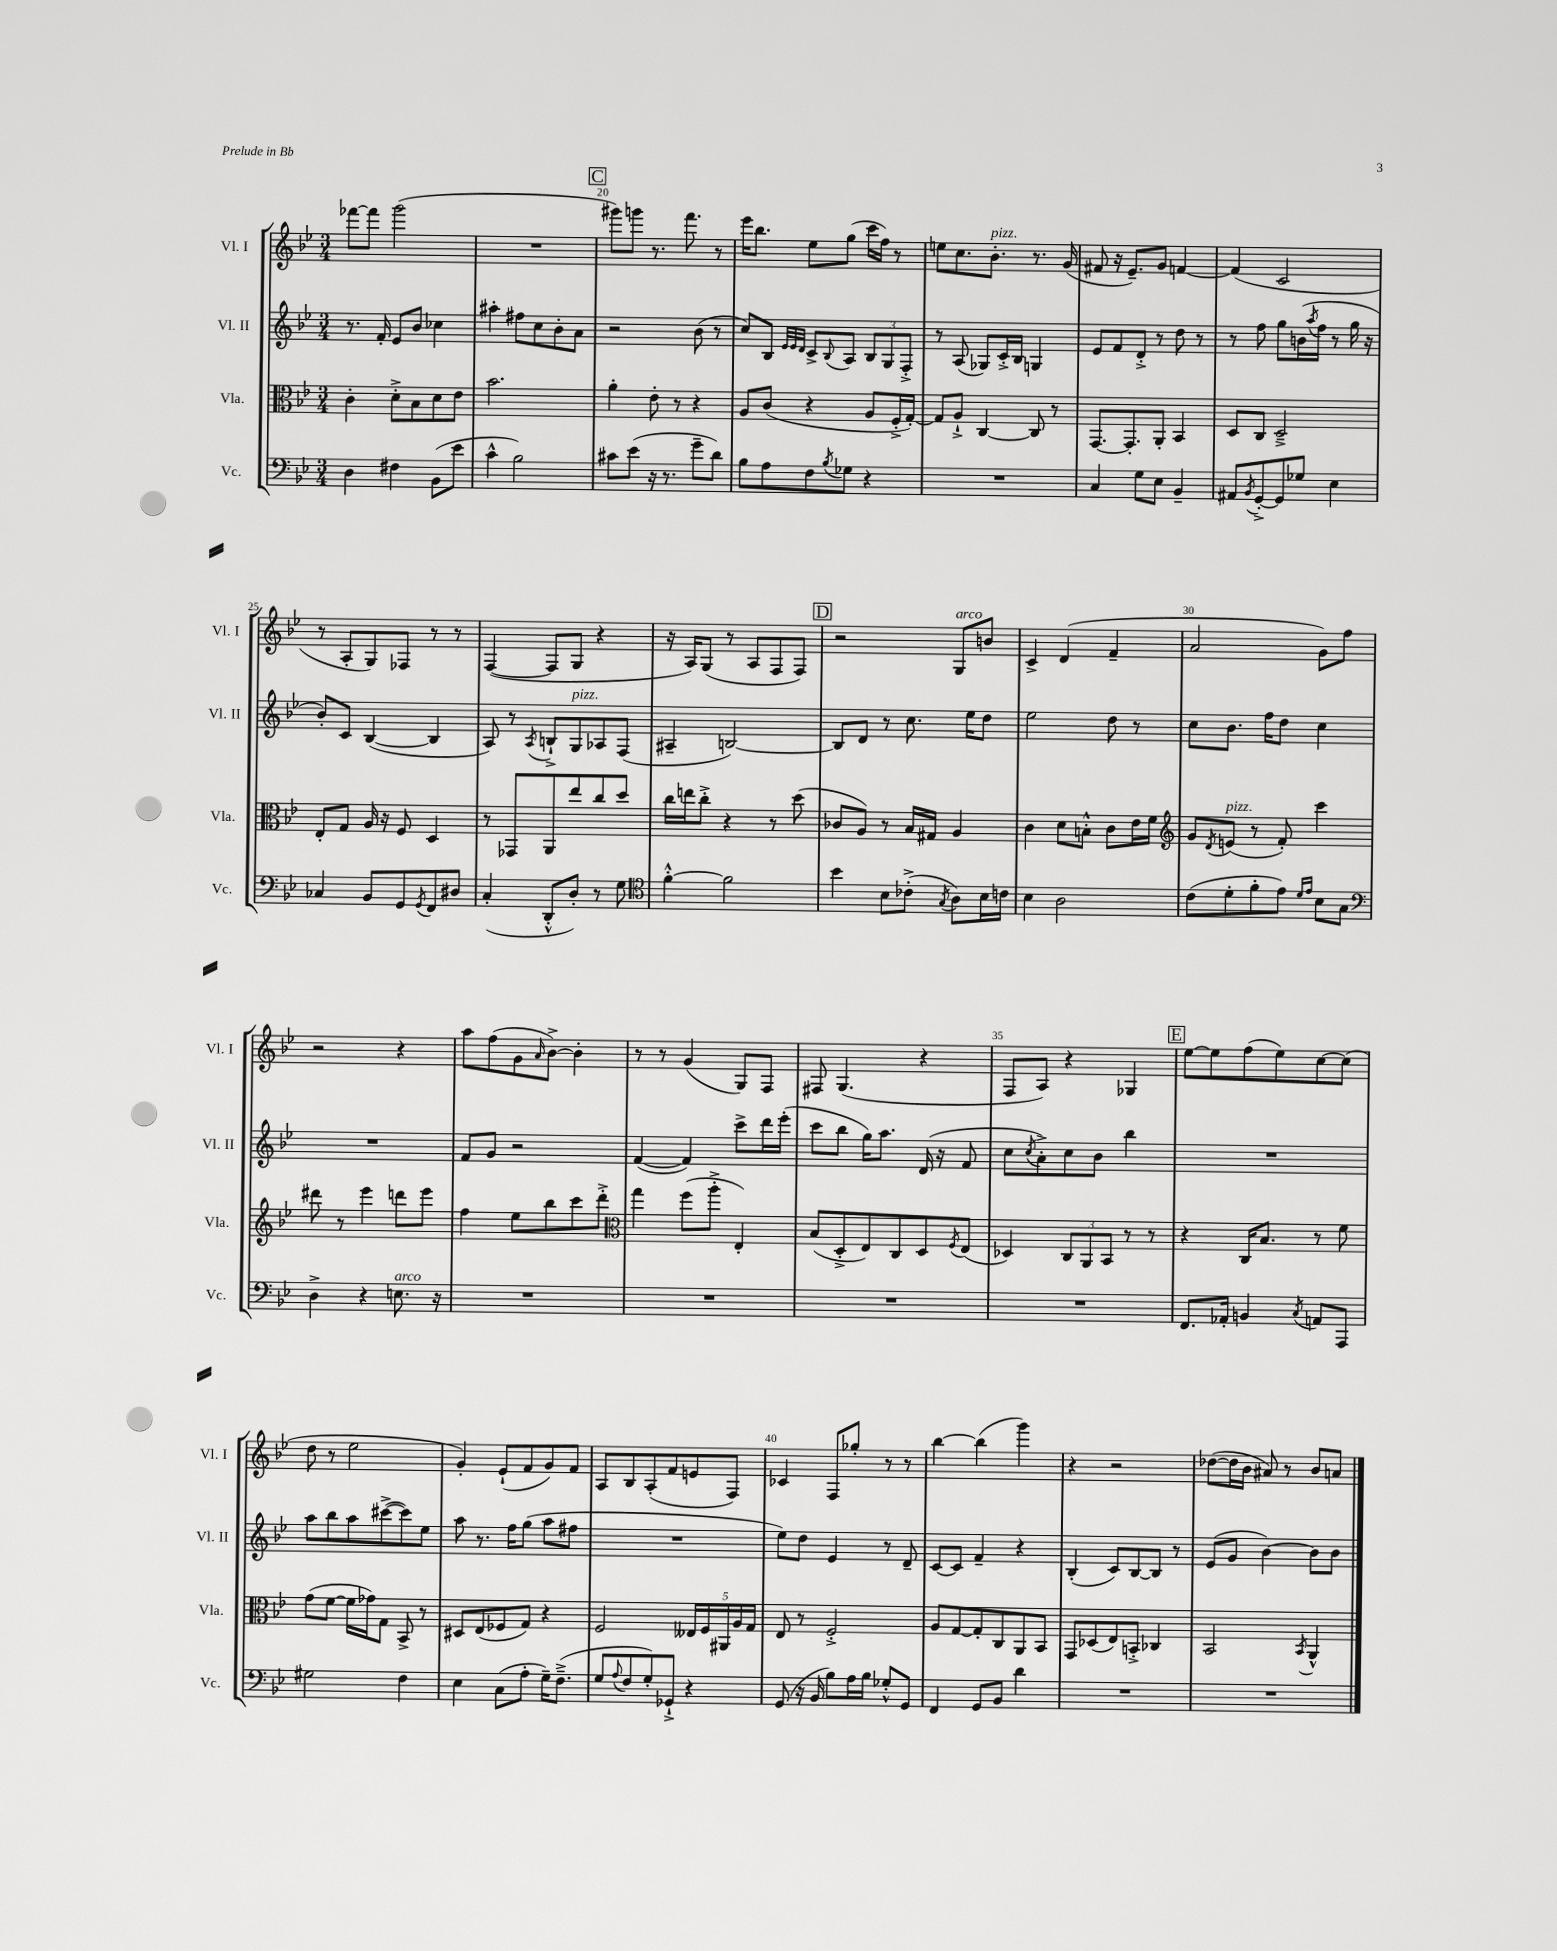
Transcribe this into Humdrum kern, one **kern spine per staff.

**kern	**kern	**kern	**kern
*part4	*part3	*part2	*part1
*staff4	*staff3	*staff2	*staff1
*I"Vc.	*I"Vla.	*I"Vl. II	*I"Vl. I
*I'Vc.	*I'Vla.	*I'Vl. II	*I'Vl. I
*clefF4	*clefC3	*clefG2	*clefG2
*k[b-e-]	*k[b-e-]	*k[b-e-]	*k[b-e-]
*M3/4	*M3/4	*M3/4	*M3/4
=18	=18	=18	=18
4D\	4c'\	8.r	[8fff-X\L
.	.	.	8fff-\J]
.	.	16f'/	.
4F#X\	8d'^\L	8e-/L	(2ggg\
.	8B-\	8b-/J	.
(8BB-\L	8d\	4cc-X\	.
8e-\J	8e-\J	.	.
=19	=19	=19	=19
4c^^\	2.b-\	4aa#X'\	2.r
2B-\)	.	8ff#X\L	.
.	.	8cc\	.
.	.	8b-'\	.
.	.	8a\J	.
!!LO:REH:place=s1:t=C
=20	=20	=20	=20
8c#X\L	4a'\	2r	8ggg#X\L)
(8e-\J	.	.	8gggn\J
16r	8e-'\	.	8.r
8.r	.	.	.
.	8r	.	.
.	.	.	8.fff\
8g~\L	4r	(8b-\	.
8d\J)	.	8r	8r
=21	=21	=21	=21
8B-\L	8A/L	8cc/L)	16eee-\KL
.	.	.	8.bb-\J
8A\	(8c/J	8B-/J	.
.	.	32qqe-/LLL	.
.	.	32qqe-/	.
.	.	32qqd/JJJ	.
8F\	4r	8c^/L	8ee-\L
8qB-/	.	8qqB-/	.
8G-X\J	.	8A/J	(8gg\J
4r	8A/L	12B-/L	16ccc\LL
.	.	.	16ff\JJ)
.	.	12G/	.
.	16F'^/L	.	8r
.	.	12F'^/J	.
.	[16G'/JJ)	.	.
=22	=22	=22	=22
2.r	8G/L]	8r	8een\L
.	8A`^/J	(8A/	8.cc\
.	[4C/	8G-X/L)	.
!	!	!	!LO:TX:a:i:t=pizz.
.	.	.	8.b-'\J
.	.	16c'^/L	.
.	.	16B-/JJ	.
.	8C/]	4Gn/	8.r
.	8r	.	.
.	.	.	(16g/
=23	=23	=23	=23
4C/	[8.GG/L	8e-/L	8f#X/
.	.	8f/	16r
.	8.GG'/]	.	8.e-~/L)
8G\L	.	8d'^/J	.
8E-\J	8AA'/J	8r	8g/J
4BB-~/	4BB-/	8dd\	[4fn/
.	.	8r	.
=24	=24	=24	=24
8AA#X/L	8D/L	8r	(4f/]
8qBB-/	.	.	.
[8GG'^/	8C/J	8ff\	.
8GG/]	2D~^/	8gg\L	2c/
8G-X/J	.	(16bn\L	.
.	.	8qaa/	.
.	.	16ff\JJ	.
4E-\	.	8r	.
.	.	16gg\	.
.	.	16r	.
!!LO:LB:g=z
=25	=25	=25	=25
4C-X/	8E-'/L	8b-'/L)	8r
.	8G/J	8c/J	8A'/L
8BB-/L	16A/	([4B-/	8G/)
.	16r	.	.
8GG/	8F/	.	8F-X/J
8qGG/	.	.	.
8FF/	4D/	4B-/]	8r
8D#X/J	.	.	8r
=26	=26	=26	=26
(4C'/	8r	8A/)	([4F/
.	8GG-X/L	8r	.
.	.	8qA/	.
8DD'^^/L	8AA/	8Bn`^/L	8F/L]
!	!	!LO:TX:a:i:t=pizz.	!
8D'/J)	8ee-/	8G/	8G/J
8r	8cc/	8A-X/	4r
8G\	8dd/J	(8F/J	.
=27	=27	=27	=27
*clefC4	*	*	*
[4f'^^\	16cc\LL	4A#X~/	16r
.	16een\J	.	16A/KL)
.	8cc'^\J	.	(8G/J
2f\]	4r	[2Bn/)	8r
.	.	.	8A/L
.	8r	.	8F/
.	(8dd\	.	8F/J)
!!LO:REH:place=s1:t=D
=28	=28	=28	=28
4b-\	8c-X/L	8B/L]	2r
.	8A/J)	8d/J	.
8B-\L	8r	8r	.
(8c-X'^\J	16B-/LL	8.cc\	.
.	16G#X/JJ	.	.
8qG/	.	.	.
!	!	!	!LO:TX:a:i:t=arco
8A\L)	4A/	.	8G/L
.	.	16ee-\KL	.
16B-\L	.	8dd\J	8bn/J
16cn\JJ	.	.	.
=29	=29	=29	=29
4B-\	4c\	2ee-\	4c^/
2A\	8d\L	.	(4d/
.	8Bn'^^\J	.	.
.	8c\L	8dd\	4f~/
.	16e-\L	8r	.
.	16f\JJ	.	.
=30	=30	=30	=30
*	*clefG2	*	*
(8c\L	8g/L	8cc\L	2a/
.	8qd/	.	.
!	!LO:TX:a:i:t=pizz.	!	!
8d'\	(8en/J	8.b-\J	.
8f'\	8r	.	.
.	.	16ff\KL	.
8e-\J)	8f'/)	8dd\J	.
16qqd/LL	.	.	.
16qqe-/JJ	.	.	.
8B-\L	4ccc\	4cc\	8g\L)
8G\J	.	.	8ff\J
!!LO:LB:g=z
=31	=31	=31	=31
*clefF4	*	*	*
4D^\	8ddd#X\	2.r	2r
.	8r	.	.
4r	4eee-\	.	.
!LO:TX:a:i:t=arco	!	!	!
8.En\	8dddn\L	.	4r
.	8eee-\J	.	.
16r	.	.	.
=32	=32	=32	=32
2.r	4ff\	8f/L	8aa\L
.	.	8g/J	(8ff\
.	8ee-\L	2r	8g\
.	.	.	16qqa/
.	8bb-\	.	[8b-^\J)
.	8ccc\	.	4b-'\]
.	8ddd'^\J	.	.
=33	=33	=33	=33
*	*clefC3	*	*
2.r	4gg\	([4f/	8r
.	.	.	8r
.	(8ff\L	4f/])	(4g/
.	8aa'^\J	.	.
.	4E-'/)	8ccc^\L	8G/L)
.	.	16ddd\L	8F/J
.	.	(16eee-'\JJ	.
=34	=34	=34	=34
2.r	(8B-/L	8ccc\L	8F#X/
.	8D'^/	8bb-\J	(4.G/
.	8E-/)	16gg\KL)	.
.	.	8.aa\J	.
.	8C/	.	.
.	8D/	(16d/	4r
.	.	16r	.
.	8qF/	.	.
.	(8E-/J	8f/	.
=35	=35	=35	=35
2.r	4D-X/)	8cc\L	8F/L
.	.	8qcc/	.
.	.	8a'^\)	8A/J)
.	12C/L	8cc\	4r
.	12AA/	.	.
.	.	8b-\J	.
.	12BB-/J	.	.
.	8r	4bb-\	4G-X/
.	8r	.	.
!!LO:REH:place=s1:t=E
=36	=36	=36	=36
8.FF/L	4r	2.r	[8ee-\L
.	.	.	8ee-\]
16AA-X'/Jk	.	.	.
4BBn/	16C/KL	.	(8ff\
.	8.B-/J	.	.
.	.	.	8ee-\)
8qC/	.	.	.
8AAn/L	8r	.	[8cc\
8AAA/J	8f\	.	(8cc\J]
!!LO:LB:g=z
=37	=37	=37	=37
2G#X\	(8g\L	8aa\L	8dd\
.	[8f\J	8bb-\	8r
.	16f\LL]	8aa\	2ee-\
.	16g-X\J)	.	.
.	8G\J	([8ccc#X^\	.
4F\	8BB-^/	8ccc#\])	.
.	8r	8ee-\J	.
=38	=38	=38	=38
4E-\	8D#X/L	8aa\	4g'/)
.	(8E-/	8.r	.
(8C\L	8F-X/	.	(8e-`/L
.	.	16ff\KL	.
8A'\J	8G/J)	(8gg\J	8f/
16G~\KL)	4r	8aa\L	8g/)
(8.F~^\J	.	.	.
.	.	8ff#X\J	8f/J
=39	=39	=39	=39
8G/L	2F/	2.r	8A/L
8qqA/	.	.	.
8F/	.	.	8B-/
8G'/)	.	.	(8A'/
8GG-X`^/J	.	.	8f/
4r	20E--X/LL	.	8en/
.	20F/	.	.
.	20AA#X/	.	.
.	.	.	8F/J)
.	20A/	.	.
.	20G/JJ	.	.
=40	=40	=40	=40
(8GG/	8E-/	8ee-\L)	4c-X/
16r	8r	8dd\J	.
16BB-/	.	.	.
8B-\L)	2F'^/	4e-/	8F/L
16A\L	.	.	8gg-X'/J
16B-\JJ	.	.	.
8G-X'^^/L	.	8r	8r
8GG/J	.	8d~/	8r
=41	=41	=41	=41
4FF/	8A/L	[8c/L	[4bb-\
.	[8G/	8c/J]	.
8GG/L	8G'/]	4f~/	(4bb-\]
8BB-/J	8C/	.	.
4d\	8AA/	4r	4ggg\)
.	8BB-/J	.	.
=42	=42	=42	=42
2.r	8GG/L	(4B-'/	4r
.	(8D-X/	.	.
.	8E-/)	8c/L)	2r
.	8BBn'^/J	[8B-/	.
.	4C-X/	8B-/J]	.
.	.	8r	.
=43	=43	=43	=43
2.r	2BB-/	(8e-/L	([8dd-X\L
.	.	8g/J	16dd-\L]
.	.	.	16b-\JJ
.	.	[4b-\)	8a#X/)
.	.	.	8r
.	8qBB-/	.	.
.	4AA^^/	8b-\L]	8b-/L
.	.	8b-\J	8an/J
==	==	==	==
*-	*-	*-	*-
